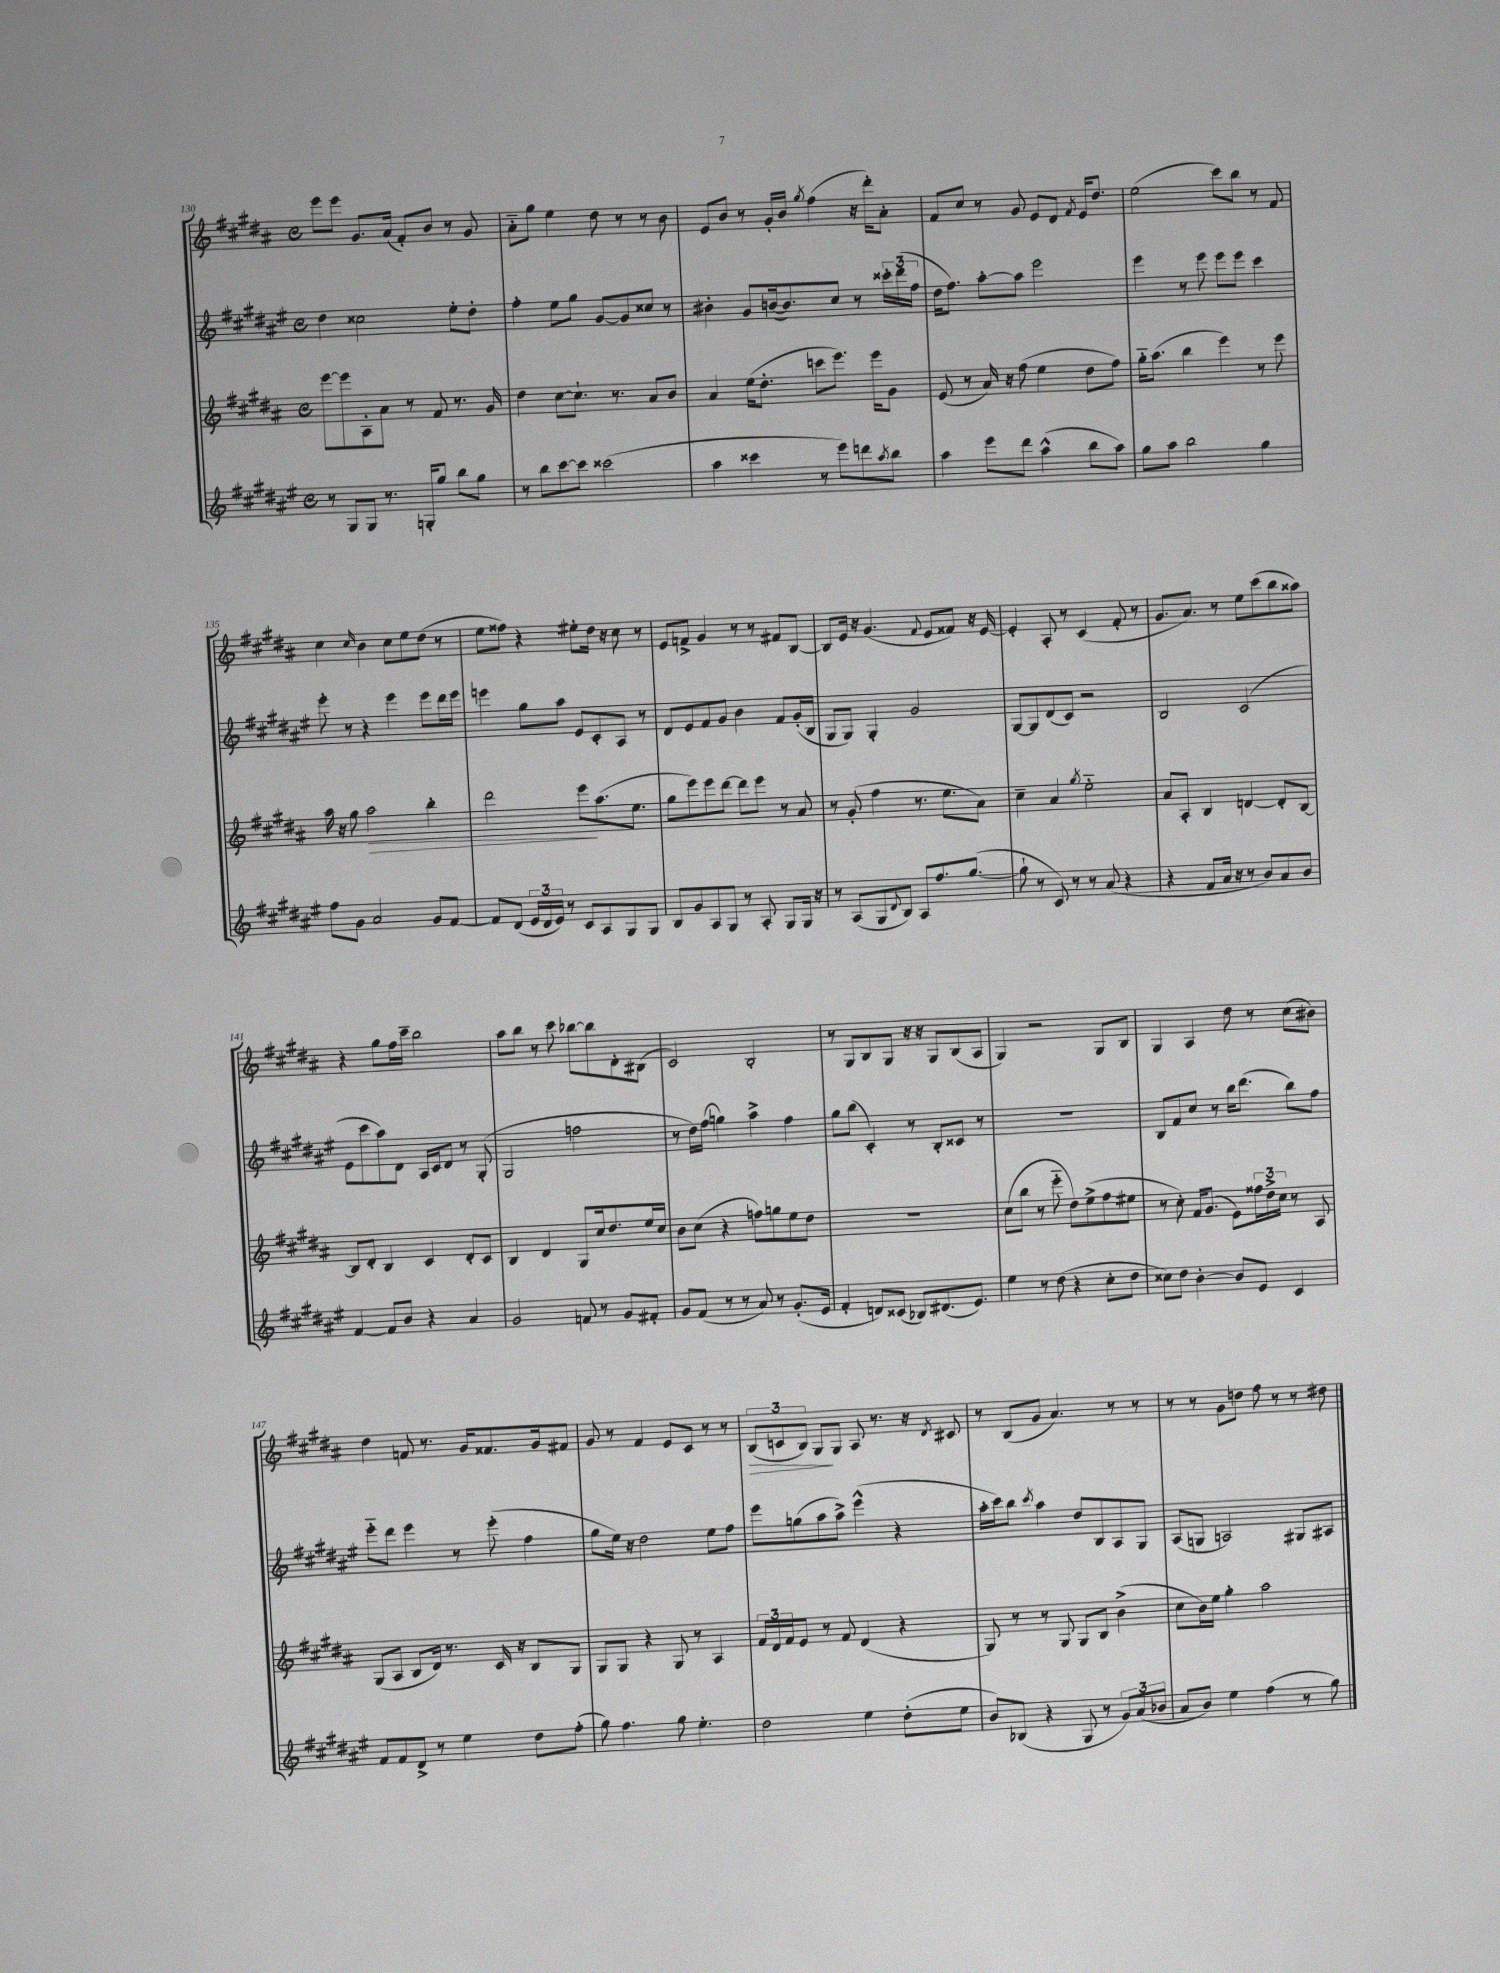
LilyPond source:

<<
\new StaffGroup <<
\new Staff = "s0" {
    \clef treble \key b \major \defaultTimeSignature \time 4/4
    e'''8 e'''8 gis'8. ais'16( fis'8-.) b'8 r8 gis'8 |
    ais'8-_ gis''8 e''4 dis''8 r8 r8 b'8 |
    e'8 b'8 r8 gis'16-. b'16 \acciaccatura { gis''8 } fis''4( r16 dis'''16-.) ais'8-. |
    fis'8 cis''8 r8 gis'8 e'8 dis'8 \acciaccatura { fis'8 } e'16 dis''8. |
    e''2( cis'''8) b''8 r8 fis'8 |
    cis''4 \grace { cis''16 } b'4 cis''8 e''8 dis''8( r8 |
    e''8 fisis''8) r4 eis''8-. dis''16 r16 cis''8 r8 |
    e'8 f'8-> gis'4 r8 r8 fis'8 b8~ |
    b8 e'16 r16 gis'4.( \appoggiatura { fis'8 } e'8 fisis'8) r16 e'16~ |
    e'4-. ais8-. r8 cis'4( fis'8-. r8 |
    gis'8. ais'8.) r8 e''8 cis'''8( b''8 aisis''8) |
    r4 gis''8 fis''16 cis'''16-- b''2 |
    ais''8 b''8 r8 cis'''8 bes''8~ bes''8 dis'8-. bis8( |
    cis'2) b2-. |
    r8 gis8 b8 gis8 r16 r16 gis8 b8( ais8 |
    gis4) r2 gis8 b8 |
    gis4 ais4 dis''8 r8 cis''8( bis'8) |
    dis''4 f'8 r8. gis'16 fisis'8. gis'16 fis'8 |
    gis'8 r8 fis'4 e'8 cis'8 r8 r8 |
    \tuplet 3/2 { b8\>( c'8 b8) } gis8\! gis8 ais8 r8. r16 \acciaccatura { dis'8 } cis'8 |
    r8 b8( gis'8 ais'4.) r8 r8 |
    r8 r8 gis'8 d''8 fis''8 r8 r8 dis''8 \bar "|." |
}
\new Staff = "s1" {
    \clef treble \key fis \major \defaultTimeSignature \time 4/4
    dis''4 cisis''2 eis''8-. dis''8-. |
    fis''4-. eis''8 gis''8 gis'8~ gis'8 cisis''8 r8 |
    bis'4-. gis'8 b'16~( b'8.) cis''8 r8 \tuplet 3/2 { cisis'''16-. dis'''16( fis''16 } |
    dis''16 fis''8.) ais''8~-. ais''8 eis'''2 |
    eis'''4 r8 eis'''8 eis'''8 eis'''8 cis'''4 |
    eis'''8-. r8 r4 eis'''4 eis'''8 dis'''16 eis'''16 |
    e'''4 gis''8 ais''8 eis'8 cis'8-. ais8 r8 |
    dis'8 eis'8 fis'8 gis'8 b'4 fis'8 gis'16-.( b16 |
    gis8 gis8) gis4-. gis'2 |
    gis8~ gis8 dis'8( cis'8) r2 |
    b2 cis'2( |
    eis'8 cis'''8 ais''8) dis'8 ais16 cis'16 dis'8 r8 gis8-.( |
    gis2 f''2 |
    r8 dis''16) fis''16( g''4) ais''4-> fis''4 |
    gis''8 b''8( cis'4-.) r8 b8-. cisis'8 r8 |
    R1 |
    b8 fis'8 cis''8 r8 b''16 dis'''8.( b''8) fis''8 |
    eis'''8-_ dis'''8 eis'''4 r8 eis'''8-.( fis''4 |
    gis''8 eis''16) r16 dis''2 eis''8 fis''8 |
    eis'''8 g''8( ais''8 ais''8->) eis'''4-^( r4 |
    ais''16-. cis'''16) b''8 \acciaccatura { cis'''8 } ais''4 dis''8 b8 ais8 gis8 |
    ais8( g8 a2) gis8 ais8 \bar "|." |
}
\new Staff = "s2" {
    \clef treble \key b \major \defaultTimeSignature \time 4/4
    e'''8~ e'''8 ais8-. ais'8 r8 fis'8 r8. gis'16 |
    dis''4 cis''8~ cis''8.-! r8. ais'8 b'8 |
    ais'4 e''16( dis''8.-. c'''8 e'''8.) e'''16 gis'8 |
    e'8( r8 ais'16) r16 fis''8( e''4 dis''8 fis''8) |
    gis''16-_ ais''8.( b''4 e'''4) r8 e'''8 |
    ais''16 r16 gis''8 ais''2\> b''4-. |
    dis'''2 e'''8\! ais''8.( e''8. |
    gis''8 e'''8) e'''8 dis'''8~ dis'''8 e'''8 r8 ais'8 |
    r8 gis'8-.( fis''4 r8. e''8. ais'8) |
    cis''4-- ais'4 \acciaccatura { gis''8 } e''2-_ |
    ais'8 ais8-. b4 d'4~ d'8-. b8~ |
    b8 dis'8-. b4 cis'4 dis'8-. cis'8 |
    b4 dis'4 gis8 cis''16 dis''8. e''16 cis''16 |
    b'8 cis''8( r4 f''8) g''8 e''8 dis''8 |
    R1 |
    cis''8( b''8 r8 e'''8-_ dis''8) e''8->( fis''8 eis''8 |
    r8 cis''8-.) fis'16 gis'8.( e'8) \tuplet 3/2 { fisis''16 dis''16-> cis''16 } r8 ais8 |
    gis8( ais8 b8 dis'16) r8. cis'16 r16 b8 gis8 |
    gis8 gis8 r4 gis8 r8 ais4 |
    \tuplet 3/2 { fis'16 dis'16 fis'16 } e'8 r8 fis'8 dis'4( r4 |
    gis8) r8 r8 gis8 gis8 b8 b'4->( |
    cis''8 b'16) e''16 gis''4-. ais''2 \bar "|." |
}
\new Staff = "s3" {
    \clef treble \key fis \major \defaultTimeSignature \time 4/4
    r8 gis8 gis8 r8. g16-. gis''8 b''8 gis''8 |
    r8 b''8 cis'''8~ cis'''8 cisis'''2( |
    ais''4 cisis'''4 r8 eis'''8) d'''8 \acciaccatura { ais''8 } b''8 |
    ais''4 eis'''8 dis'''8 ais''4-^( b''8 ais''8) |
    gis''8 ais''8 b''2 gis''4 |
    fis''8 gis'8 ais'2 gis'8 fis'8~ |
    fis'8 dis'8( \tuplet 3/2 { eis'16 dis'16 eis'16) } r8 cis'8 ais8 gis8 gis8 |
    b8 gis'8 ais8 gis8 r8 ais8-. gis8 gis16 r16 |
    r8 ais8( gis8 \appoggiatura { dis'8 } b8) ais8 fis''8. gis''8.~( |
    gis''8-! r8 cis'8) r8 r8 ais'8( r4 |
    r4 fis'8 ais'16 r16 r8 b'8) ais'8 b'8 |
    fis'4~ fis'8 b'8 r4 ais'4 |
    gis'2 f'8 r8 gis'8 fis'8-. |
    gis'8 fis'8( r8 r8 ais'8) r8 gis'8.-.( eis'16 |
    fis'4-. d'8) cisis'8( bes8) dis'8.( eis'8.) |
    eis''4 r8 dis''8( r4 cis''8-. dis''8 |
    cisis''8) dis''8 b'4~-. b'8 eis'8 cis'4 |
    fis'8 fis'8 dis'8-> r8 eis''4 dis''8 fis''8-.( |
    gis''8) fis''4. gis''8 eis''4.-. |
    dis''2 eis''4 dis''8-.( eis''8 |
    b'8) bes8( r4 gis8 r8 \tuplet 3/2 { gis'8) ais'8( bes'8 } |
    ais'8 b'8) eis''4 fis''4( r8 gis''8) \bar "|." |
}
>>
>>
\layout { \context { \Score currentBarNumber = #130 } }
